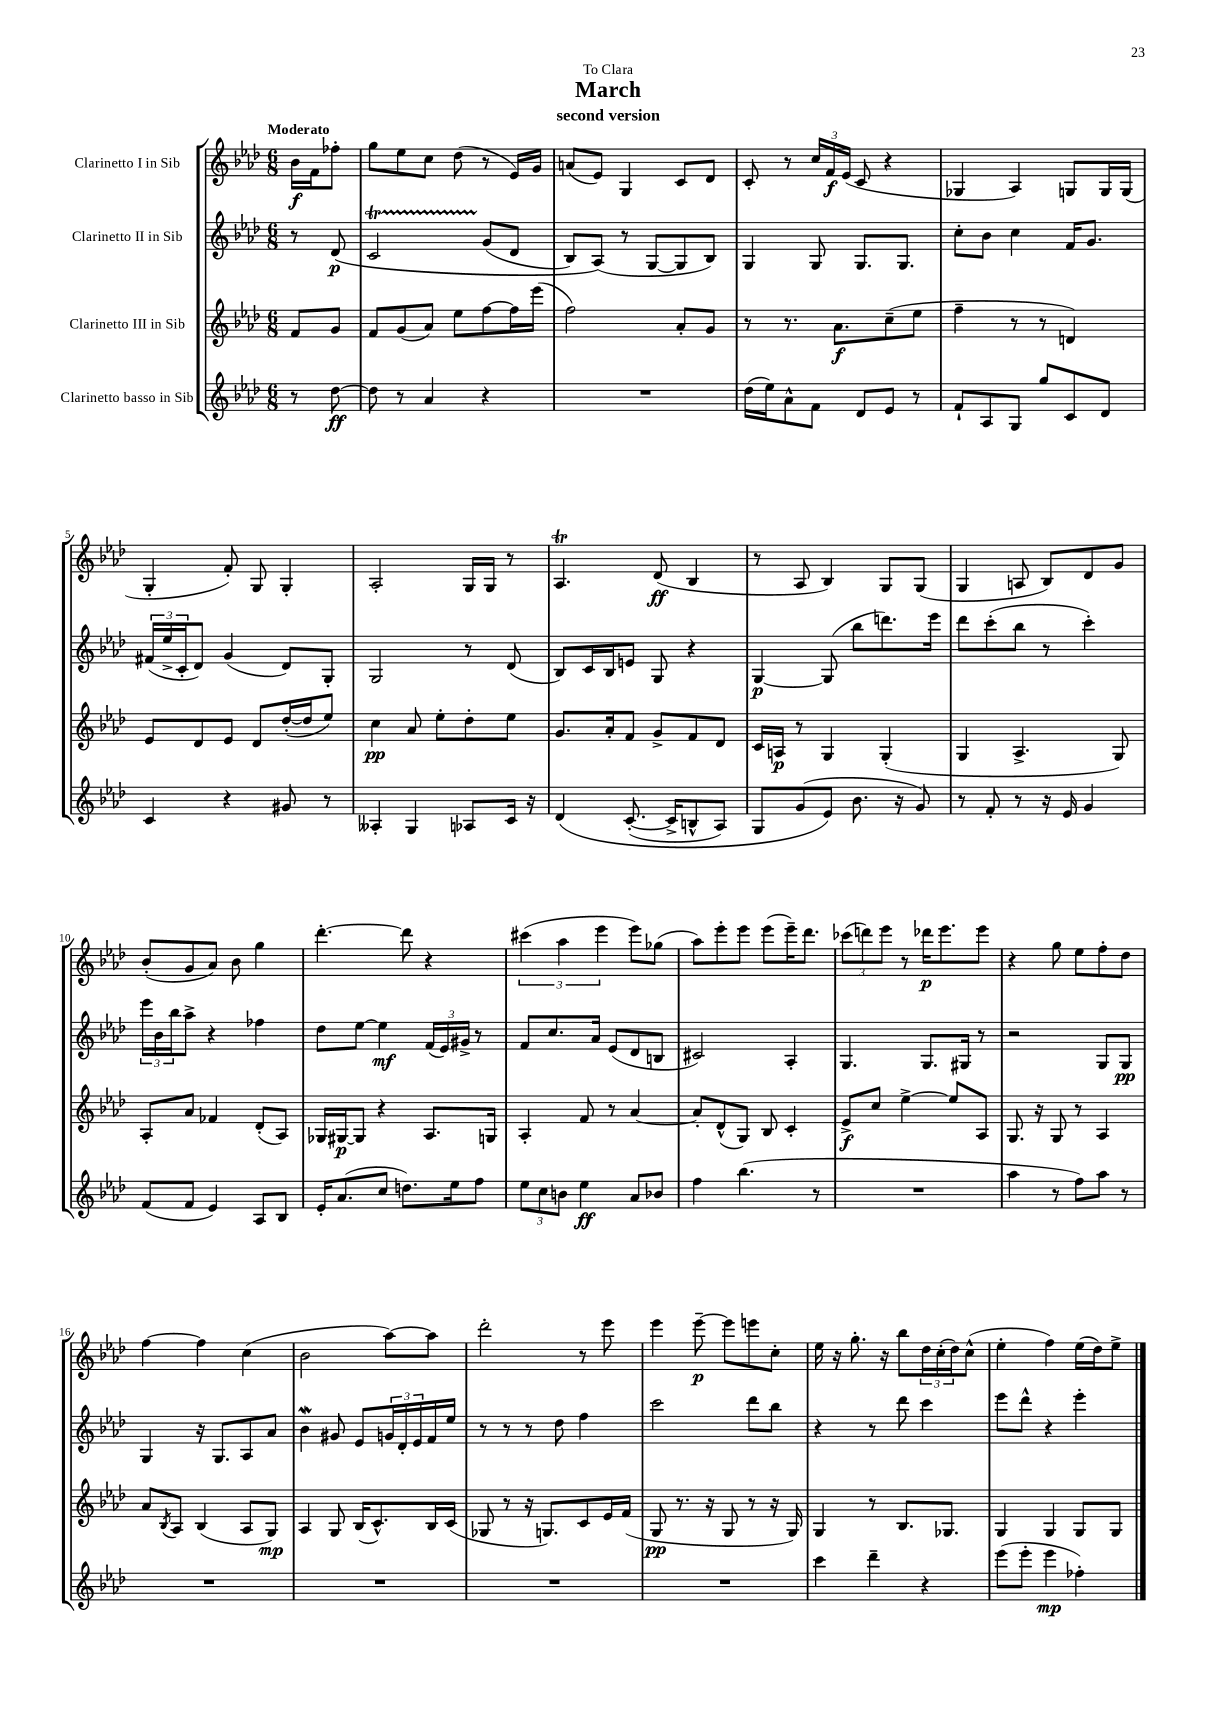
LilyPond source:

\header { title = "March" subtitle = "second version" dedication = "To Clara" }
<<
\new StaffGroup <<
\new Staff = "s0" \with { instrumentName = "Clarinetto I in Sib" } {
    \clef treble \key aes \major \numericTimeSignature \time 6/8 \partial 4 \tempo "Moderato"
    bes'16\f f'16 fes''8-. |
    g''8 ees''8 c''8 des''8( r8 ees'16) g'16 |
    a'8( ees'8) g4 c'8 des'8 |
    c'8-. r8 \tuplet 3/2 { c''16 f'16\f ees'16( } c'8 r4 |
    ges4 aes4) g8 g16 g16( |
    g4-. f'8-.) g8 g4-. |
    aes2-. g16 g16 r8 |
    aes4.\trill des'8\ff( bes4 |
    r8 aes8 bes4) g8 g8( |
    g4 a8 bes8) des'8 g'8 |
    bes'8-.( g'8 aes'8) bes'8 g''4 |
    des'''4.~-. des'''8 r4 |
    \tuplet 3/2 { cis'''4( aes''4 ees'''4 } ees'''8) ges''8( |
    aes''8) ees'''8-. ees'''8 ees'''8( ees'''16--) des'''8. |
    \tuplet 3/2 { ces'''8( d'''8) ees'''8 } r8 des'''16\p ees'''8. ees'''8 |
    r4 g''8 ees''8 f''8-. des''8 |
    f''4~ f''4 c''4( |
    bes'2 aes''8~) aes''8 |
    des'''2-. r8 ees'''8 |
    ees'''4 ees'''8~--\p ees'''8 e'''8 c''8-. |
    ees''16 r16 g''8.-. r16 bes''8 \tuplet 3/2 { des''16 c''16-.( des''16) } c''8-^( |
    ees''4-. f''4) ees''16( des''16) ees''8-> \bar "|." |
}
\new Staff = "s1" \with { instrumentName = "Clarinetto II in Sib" } {
    \clef treble \key aes \major \numericTimeSignature \time 6/8 \partial 4
    r8 des'8\p\( |
    c'2\startTrillSpan g'8\stopTrillSpan( des'8 |
    bes8) aes8(\) r8 g8~ g8 bes8) |
    g4 g8 g8. g8. |
    c''8-. bes'8 c''4 f'16 g'8. |
    \tuplet 3/2 { fis'16( ees''16-> c'16-. } des'8) g'4( des'8) g8-. |
    g2 r8 des'8( |
    bes8) c'16 bes16 e'8 g8 r4 |
    g4~\p g8( bes''8 d'''8.) ees'''16 |
    des'''8 c'''8-.( bes''8 r8 c'''4-.) |
    \tuplet 3/2 { ees'''16 bes'16 bes''16 } aes''8-> r4 fes''4 |
    des''8 ees''8~ ees''4\mf \tuplet 3/2 { f'16( ees'16) gis'16-> } r8 |
    f'8 c''8. aes'16 ees'8( des'8 b8 |
    cis'2) aes4-. |
    g4. g8. gis16 r8 |
    r2 g8 g8\pp |
    g4 r16 g8. aes8 aes'8 |
    bes'4\mordent gis'8 ees'8 \tuplet 3/2 { g'16 des'16-. ees'16 } f'16 ees''16 |
    r8 r8 r8 des''8 f''4 |
    c'''2 des'''8 bes''8 |
    r4 r8 des'''8 c'''4 |
    ees'''8 des'''8-^ r4 ees'''4-. \bar "|." |
}
\new Staff = "s2" \with { instrumentName = "Clarinetto III in Sib" } {
    \clef treble \key aes \major \numericTimeSignature \time 6/8 \partial 4
    f'8 g'8 |
    f'8 g'8( aes'8) ees''8 f''8~ f''16 ees'''16( |
    f''2) aes'8-. g'8 |
    r8 r8. aes'8.\f c''8--( ees''8 |
    f''4-- r8 r8 d'4) |
    ees'8 des'8 ees'8 des'8 des''16~-.( des''16 ees''8) |
    c''4\pp aes'8 ees''8-. des''8-. ees''8 |
    g'8. aes'16-. f'8 g'8-> f'8 des'8 |
    c'16 a16\p r8 g4 g4-.( |
    g4 aes4.-> g8) |
    aes8-. aes'8 fes'4 des'8-.( aes8) |
    ges16 gis16~\p gis8 r4 aes8. g16 |
    aes4-. f'8 r8 aes'4~ |
    aes'8-. des'8-^( g8) bes8 c'4-. |
    ees'8->\f c''8 ees''4~-> ees''8 aes8 |
    g8. r16 g8 r8 aes4 |
    aes'8 \acciaccatura { bes8 } aes8 bes4( aes8 g8\mp) |
    aes4 g8 bes16( c'8.-^) bes16 c'16( |
    ges8 r8 r16 g8.) c'8 ees'16 f'16( |
    g8\pp r8. r16 g8 r8 r16 g16) |
    g4 r8 bes8. ges8. |
    g4 g4 g8 g8 \bar "|." |
}
\new Staff = "s3" \with { instrumentName = "Clarinetto basso in Sib" } {
    \clef treble \key aes \major \numericTimeSignature \time 6/8 \partial 4
    r8 des''8~\ff |
    des''8 r8 aes'4 r4 |
    R2. |
    des''16( ees''16) aes'8-^ f'8 des'8 ees'8 r8 |
    f'8-! aes8 g8 g''8 c'8 des'8 |
    c'4 r4 gis'8 r8 |
    aeses4-. g4 aes8 c'16 r16 |
    des'4\( c'8.~-.( c'16-> b8-^ aes8) |
    g8 g'8( ees'8\) bes'8. r16 g'8) |
    r8 f'8-. r8 r16 ees'16 g'4 |
    f'8( f'8 ees'4) aes8 bes8 |
    ees'16-. aes'8.( c''8 d''8.) ees''16 f''8 |
    \tuplet 3/2 { ees''8 c''8 b'8 } ees''4\ff aes'8 bes'8 |
    f''4 bes''4.( r8 |
    R2. |
    aes''4 r8 f''8) aes''8 r8 |
    R2. |
    R2. |
    R2. |
    R2. |
    c'''4 des'''4-- r4 |
    ees'''8( ees'''8-. ees'''4\mp fes''4-.) \bar "|." |
}
>>
>>
